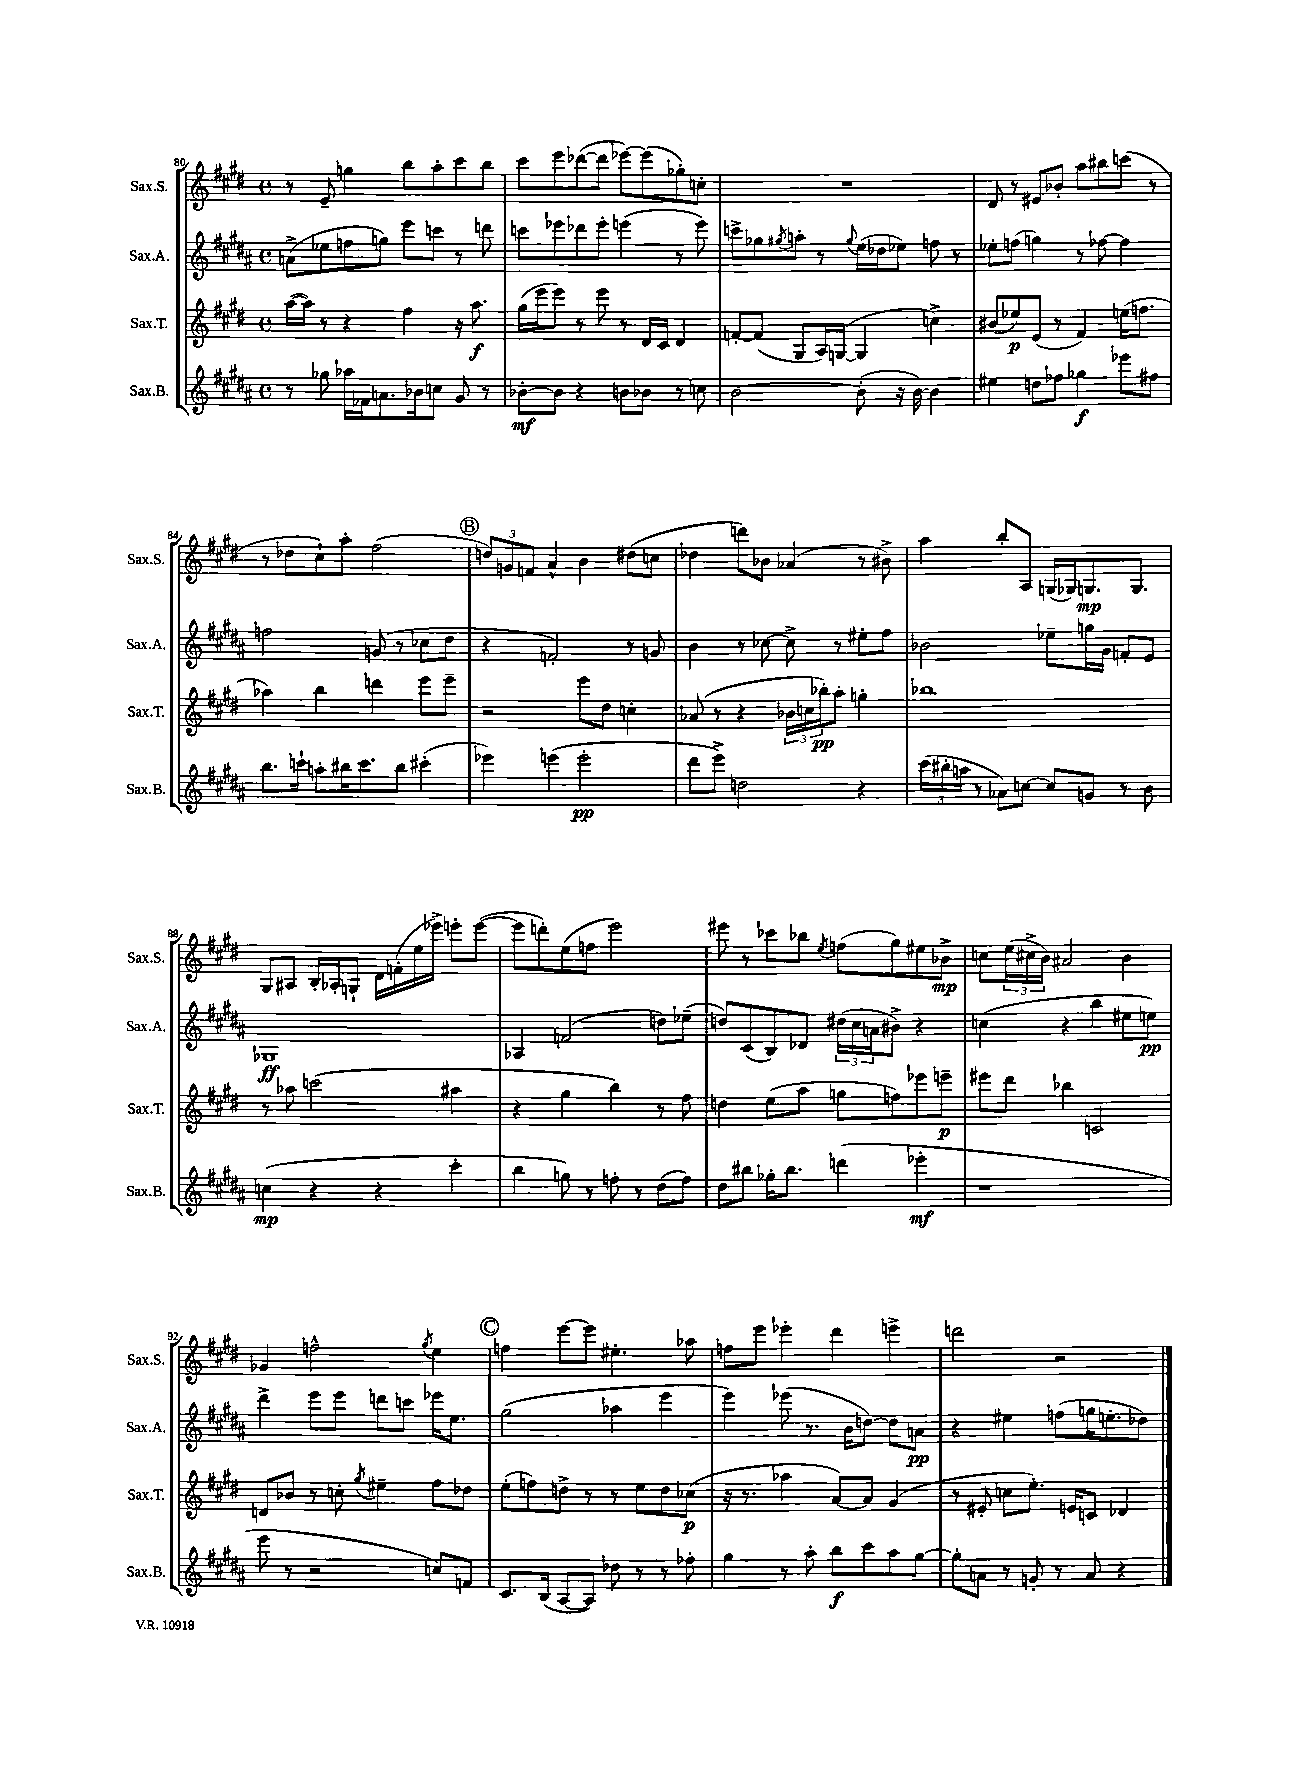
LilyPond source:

<<
\new StaffGroup <<
\new Staff = "s0" \with { instrumentName = "Sax.S." shortInstrumentName = "Sax.S." } {
    \clef treble \key e \major \defaultTimeSignature \time 4/4
    r8 e'8-- g''4 b''8 a''8-. cis'''8 b''8 |
    cis'''8 e'''8 des'''8~( des'''8 ees'''8~) ees'''8( ges''8-.) c''8-. |
    R1 |
    dis'8 r8 eis'8 bes'8-. a''8 bis''8 c'''8( r8 |
    r8 des''8 cis''8-!) a''8-. fis''2( |
    \mark \markup { \circle "B" } \tuplet 3/2 { d''8) g'8 f'8 } a'4-^ b'4 dis''8( c''8 |
    des''4 d'''8) bes'8 aes'4( r8 bis'8->) |
    a''4 b''8-. a8 g16( ges16) g8.\mp g8. |
    gis8 ais8 b16-. aes16-. g8-! dis'16 f'16-.( e''16 ees'''16->) e'''8-. e'''8~( |
    e'''8 d'''8-.) e''8( f''8 e'''2) |
    eis'''8 r8 ces'''8 bes''8 \acciaccatura { e''8 } f''8( gis''8) eis''8 bes'8->\mp |
    c''8 \tuplet 3/2 { e''16( cis''16-> b'16) } ais'2 b'4 |
    ges'4 f''2-^ \acciaccatura { gis''8 } e''4 |
    \mark \markup { \circle "C" } f''4 e'''8~ e'''8 eis''4.-. aes''8 |
    f''8 e'''8 ees'''4-. dis'''4 e'''4-> |
    d'''2 r2 \bar "|." |
}
\new Staff = "s1" \with { instrumentName = "Sax.A." shortInstrumentName = "Sax.A." } {
    \clef treble \key b \major \defaultTimeSignature \time 4/4
    a'8->( ees''8 f''8 g''8) e'''8 c'''8 r8 d'''8 |
    c'''8 ees'''8 des'''8 ees'''8-. e'''4( r8 e'''8) |
    c'''8-> ges''8 \acciaccatura { gis''8 } a''8-. r8 \appoggiatura { gis''8 } e''16( des''16 ees''8) f''8 r8 |
    ees''8-. f''8( g''4) r8 fes''8~ fes''4 |
    f''2 g'8( r8 ces''8 dis''8 |
    \mark \markup { \circle "B" } r4 f'2-.) r8 g'8 |
    b'4 r8 ces''8~ ces''8-> r8 eis''8-. fis''8 |
    bes'2 ees''8-- g''16 gis'16 f'8-. e'8 |
    ges1\ff |
    aes4 f'2( d''8) ees''8--( |
    d''8) cis'8( b8) des'8 \tuplet 3/2 { dis''16( cis''16 a'16 } bis'8->) r4 |
    c''4( r4 b''4 eis''8 e''8\pp) |
    dis'''4-> e'''8 e'''8 d'''8 c'''8 ees'''16 e''8. |
    \mark \markup { \circle "C" } gis''2( aes''4 e'''4 |
    e'''4) ees'''8( r8. b'16 d''8~) d''8 a'8\pp |
    r4 eis''4 f''8( g''16 e''8.-. des''8) \bar "|." |
}
\new Staff = "s2" \with { instrumentName = "Sax.T." shortInstrumentName = "Sax.T." } {
    \clef treble \key e \major \defaultTimeSignature \time 4/4
    a''16~( a''16) r8 r4 fis''4 r16 a''8.\f |
    gis''16( e'''16 e'''8) r8 e'''8 r8 dis'16 cis'16 dis'4 |
    f'8~-. f'8( gis8 a16) g16~( g4 c''4->) |
    bis'8( ees''8\p) e'8( r8 fis'4) e''16( f''8. |
    aes''4) b''4 d'''4 e'''8 e'''8-- |
    \mark \markup { \circle "B" } r2 e'''8 dis''8 c''4-. |
    aes'8( r8 r4 \tuplet 3/2 { bes'16 c''16 bes''16-.\pp) } a''8-. g''4-. |
    bes''1 |
    r8 aes''8 c'''2( ais''4 |
    r4 gis''4 b''4) r8 fis''8 |
    d''4 e''8( a''8 g''8 f''8) ees'''8 e'''8--\p |
    eis'''8 dis'''8 bes''4 c'2 |
    d'8 bes'8 r8 c''8-. \acciaccatura { gis''8 } eis''4-- fis''8 des''8 |
    \mark \markup { \circle "C" } e''8-.( f''8) d''8-> r8 r8 e''8 d''8 ces''8\p( |
    r16 r8. aes''4 a'8~) a'8 gis'4( |
    r8 eis'8-. c''8 e''8.-.) e'16 c'8 des'4 \bar "|." |
}
\new Staff = "s3" \with { instrumentName = "Sax.B." shortInstrumentName = "Sax.B." } {
    \clef treble \key b \major \defaultTimeSignature \time 4/4
    r8 ges''8 aes''16 fes'16 a'8. bes'16 c''8 gis'8 r8 |
    bes'8~-.\mf bes'8 r4 b'8 bes'8 r8 c''8 |
    b'2~ b'8-.( r16 b'16~) b'4 |
    eis''4 d''8 fes''8 ges''4\f ees'''8 fis''8 |
    b''8. c'''16-! a''8-. bis''16 c'''8. bis''8 cis'''4-.( |
    \mark \markup { \circle "B" } ees'''4) e'''4( e'''2-.\pp |
    dis'''8 e'''8->) d''2 r4 |
    \tuplet 3/2 { cis'''16( bis''16-. a''16 } r8 aes'8) c''8~ c''8 g'8 r8 b'8 |
    c''4\mp( r4 r4 cis'''4-. |
    b''4 g''8) r8 f''8-. r8 dis''8( f''8) |
    dis''8 bis''8 ges''16-. bis''8. d'''4( ees'''4-.\mf |
    r1 |
    e'''8 r8 r2 c''8) f'8 |
    \mark \markup { \circle "C" } cis'8. b16( ais8~ ais8) des''8 r8 r8 fes''8-. |
    gis''4 r8 ais''8-. b''8\f cis'''8 ais''8 gis''8~ |
    gis''8-. a'8 r8 g'8-. r8 a'8 r4 \bar "|." |
}
>>
>>
\layout { \context { \Score currentBarNumber = #80 } }
